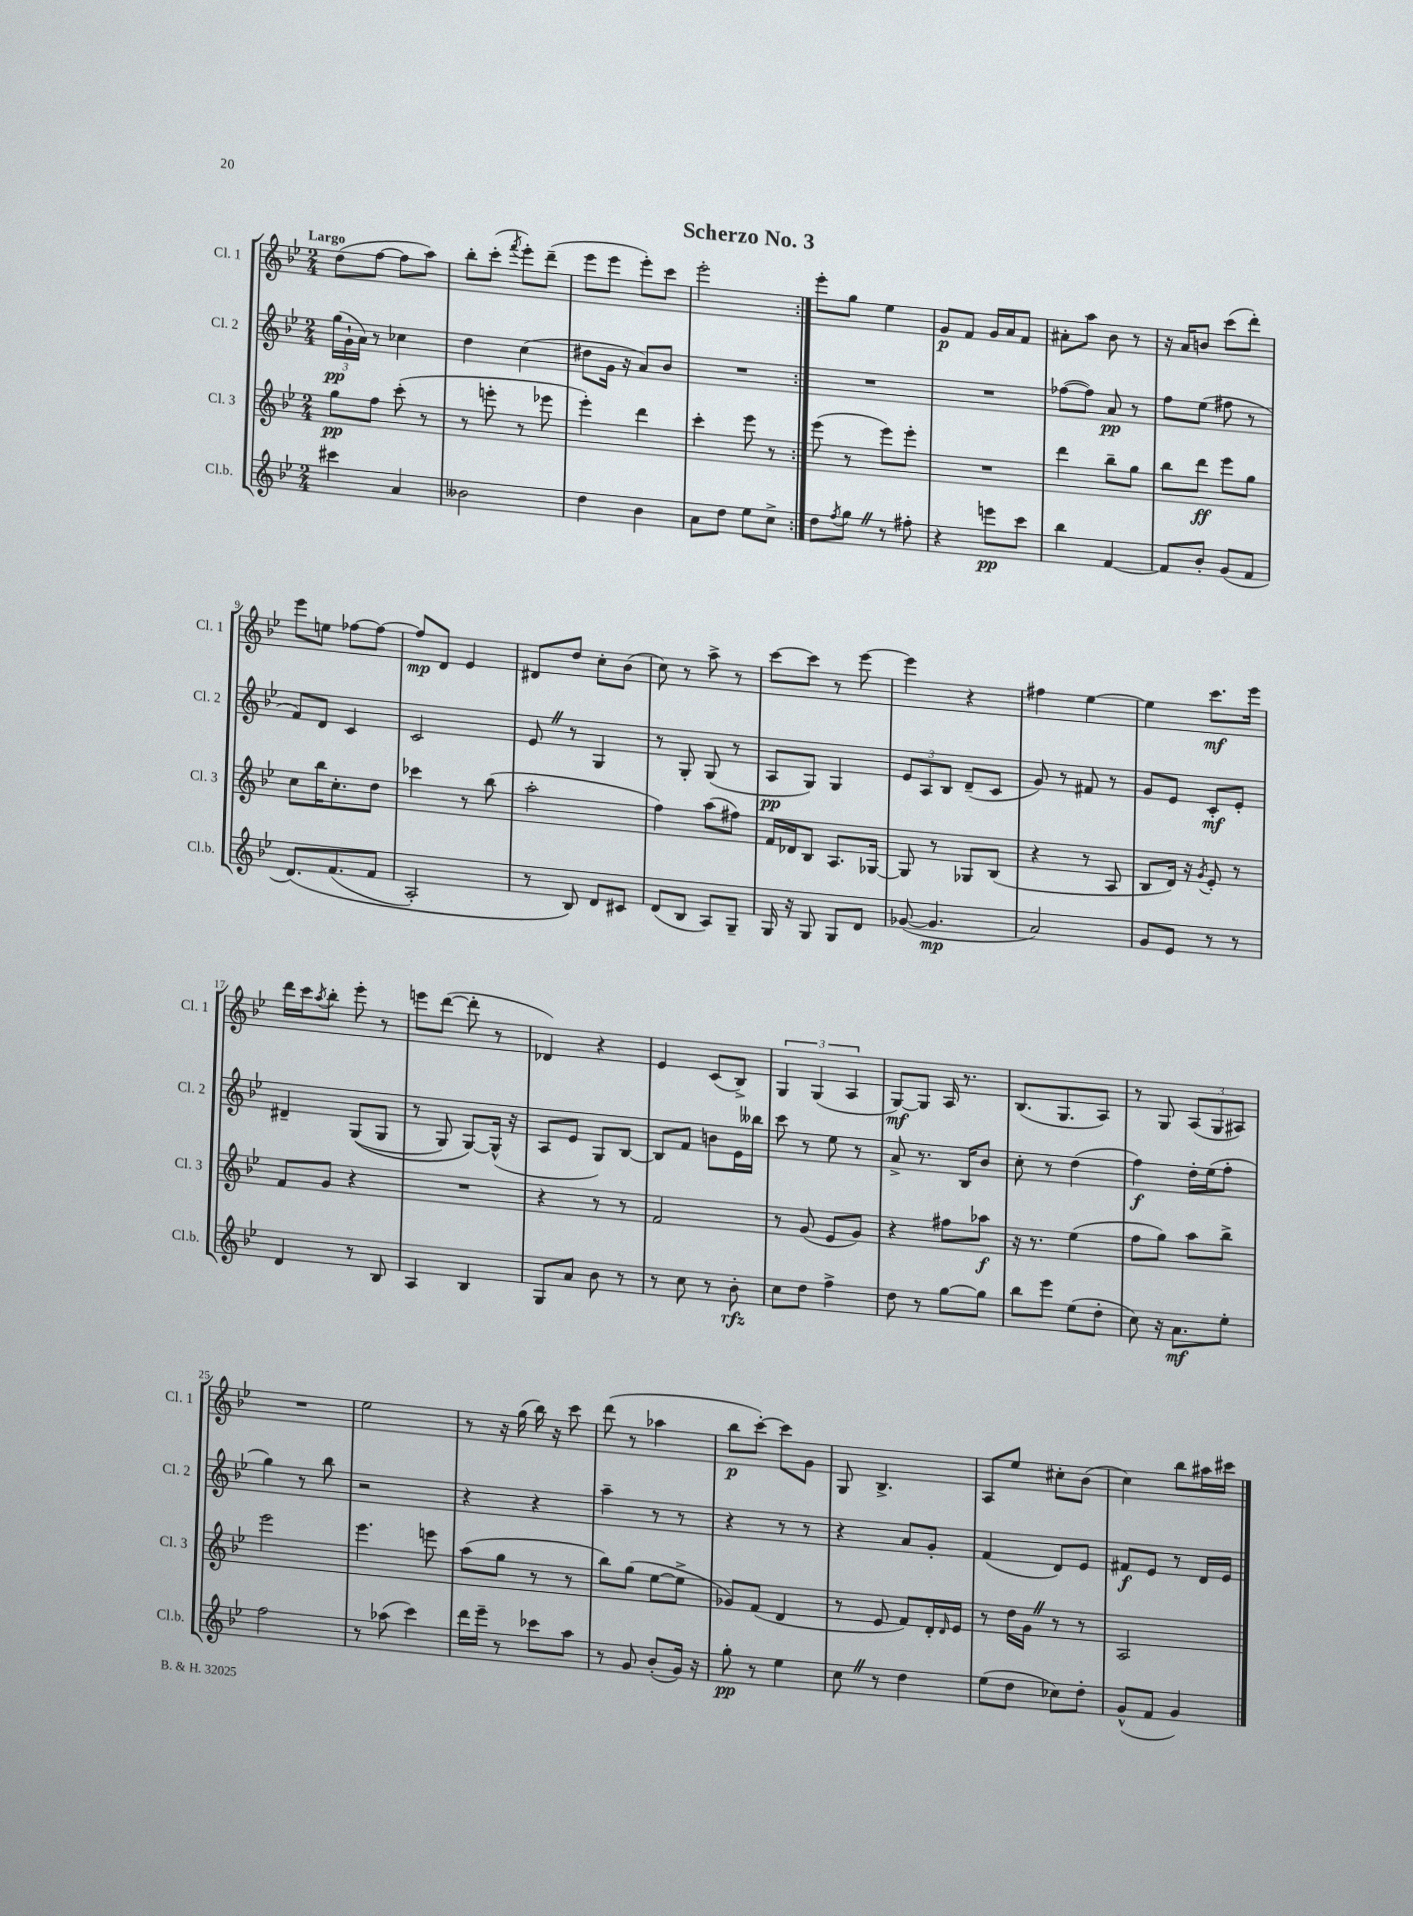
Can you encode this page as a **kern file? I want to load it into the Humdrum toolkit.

**kern	**kern	**kern	**kern
*staff4	*staff3	*staff2	*staff1
*clefG2	*clefG2	*clefG2	*clefG2
*k[b-e-]	*k[b-e-]	*k[b-e-]	*k[b-e-]
*M2/4	*M2/4	*M2/4	*M2/4
4ccc#	8gg	(24gg	(8dd
.	.	24g`	.
.	.	24a)	.
.	8ff	8r	[8ff
4a	(8ccc'	4cc-	8ff]
.	8r	.	8aa)
=	=	=	=
2b--	8r	4dd	8bb-'
.	8eee'	.	(8ccc'
.	.	.	8qfff
.	8r	(4cc	8eee-')
.	8eee-	.	(8ddd~
=	=	=	=
4dd	4eee-')	8dd#	8eee-
.	.	16g	8eee-
.	.	16r	.
4b-	4ddd	8a)	8eee-')
.	.	8b-	8ccc
=	=	=	=
8a	4ccc'	2r	2eee-'
8dd	.	.	.
8ee-	8eee-	.	.
8cc^	8r	.	.
=:|!	=:|!	=:|!	=:|!
8dd	(8eee-	2r	8eee-'
8qff	.	.	.
8gg	8r	.	8gg
8r	8eee-)	.	4ee-
8ff#'	8eee-'	.	.
=	=	=	=
4r	2r	2r	8g
.	.	.	8f
8eee	.	.	16g
.	.	.	16a
8ccc	.	.	8f
=	=	=	=
4bb-	4ddd	([8ff-	8a#'
.	.	8ff-])	8aa
[4f	8bb-~	8a	8b-
.	8gg	8r	8r
=	=	=	=
8f]	8bb-	8ff	16r
.	.	.	16a
8b-'	8ddd	(8ee-	8b
(8g	8eee-	8ff#	(8ccc
8f	8gg	8r	8ddd')
=	=	=	=
&(8.d)	8cc	8f)	8eee-
.	16bb-	8d	8ee
(8.f	8.cc'	.	.
.	.	4c	[8ff-
8f	8dd	.	8ff-_
=	=	=	=
2A')	4ccc-	2c	8ff-]
.	.	.	8d
.	8r	.	4e-
.	(8bb-	.	.
=	=	=	=
8r	2aa'	8e-	8d#
8B-&)	.	8r	8dd
8d	.	4G	8cc'
8c#	.	.	(8b-
=	=	=	=
(8d	4ff)	8r	8cc)
8B-	.	8G'	8r
8A)	(8aa	(8G	8aa^
8G~	8ff#)	8r	8r
=	=	=	=
16G	16f	8A	[8ccc
16r	16d-	.	.
8G	8B-	8G)	8ccc]
8G	8.A	4G	8r
8d	.	.	[8eee-
.	[16G-	.	.
=	=	=	=
([8g-	8G-]	12e-	4eee-]
.	.	12A	.
4.g-]	8r	.	.
.	.	12B-	.
.	8G-	(8d~	4r
.	(8B-	8c	.
=	=	=	=
2a)	4r	8g)	4ff#
.	.	8r	.
.	8r	8f#	[4ee-
.	8A	8r	.
=	=	=	=
8g	8B-	8g	4ee-]
8e-	16d)	8e-	.
.	16r	.	.
.	8qg	.	.
8r	8e-'	8c'	8.ccc
8r	8r	8e-'	.
.	.	.	16eee-
=	=	=	=
4d	8f	4d#~	16ddd
.	.	.	16ccc
.	.	.	8qaa
.	8g	.	8bb-'
8r	4r	&((8G	8eee-'
8B-	.	8G	8r
=	=	=	=
4A	2r	8r	8eee
.	.	8G)	([8ddd
4B-	.	[8G&)	8ddd']
.	.	(16G^^]	8r
.	.	16r	.
=	=	=	=
8G	4r	8A	4d-)
8a	.	8e-	.
8b-	8r	8G)	4r
8r	8r	[8B-	.
=	=	=	=
8r	2f	8B-]	4e-
8cc	.	8f	.
8r	.	8b	(8c
8b-'	.	16e-	8B-^)
.	.	16bb--	.
=	=	=	=
8cc	8r	8ccc	6G
8dd	(8g	8r	.
.	.	.	(6G
4ff^	8e-	8ee-	.
.	.	.	6A
.	8g)	8r	.
=	=	=	=
8dd	4r	8a^	[8G)
8r	.	8.r	8G]
[8gg	8ff#	.	16A
.	.	16B-	8.r
8gg]	8aa-	8b-	.
=	=	=	=
8bb-	16r	8cc'	(8.B-
.	8.r	.	.
8eee-	.	8r	.
.	.	.	8.G
(8ee-	(4ee-	(4dd	.
8dd'	.	.	8A)
=	=	=	=
8cc)	8ff	4ff)	8r
16r	8gg)	.	8G
8.a	.	.	.
.	8aa	16dd'	(12A
.	.	(16ee-	.
.	.	.	12G
8ee-'	8bb-^	8ff'	.
.	.	.	12A#)
=	=	=	=
2ff	2eee-	4gg)	2r
.	.	8r	.
.	.	8bb-	.
=	=	=	=
8r	4.eee-	2r	2ee-
(8aa-	.	.	.
4ccc)	.	.	.
.	8eee	.	.
=	=	=	=
16ddd	(8aa	4r	8r
16eee-~	.	.	.
8r	8gg	.	16r
.	.	.	(16gg
8ccc-	8r	4r	16bb-)
.	.	.	16r
8aa	8r	.	8ccc
=	=	=	=
8r	8bb-)	4aa~	(8ddd
8g	(8gg	.	8r
(8b-'	[8ee-	8r	4aa-
16g)	8ee-^]	8r	.
16r	.	.	.
=	=	=	=
8gg'	8g-)	4r	8bb-
8r	(8f	.	[8ccc')
4ee-	4d	8r	8ccc]
.	.	8r	8g
=	=	=	=
8cc	8r	4r	8G
8r	8e-	.	4.B-^
4dd	8f)	8a	.
.	16d'	8g'	.
.	16qqd	.	.
.	16e-	.	.
=	=	=	=
(8ee-	8r	(4f	8A
8dd	16dd	.	8ee-
.	16g	.	.
8cc-)	8r	8d)	8cc#'
8dd'	8r	8e-	(8b-
=	=	=	=
(8g^^	2A	8f#	4cc)
8f	.	8e-	.
4g)	.	8r	8bb-
.	.	16d	16aa#
.	.	16e-	16ccc#
==	==	==	==
*-	*-	*-	*-
